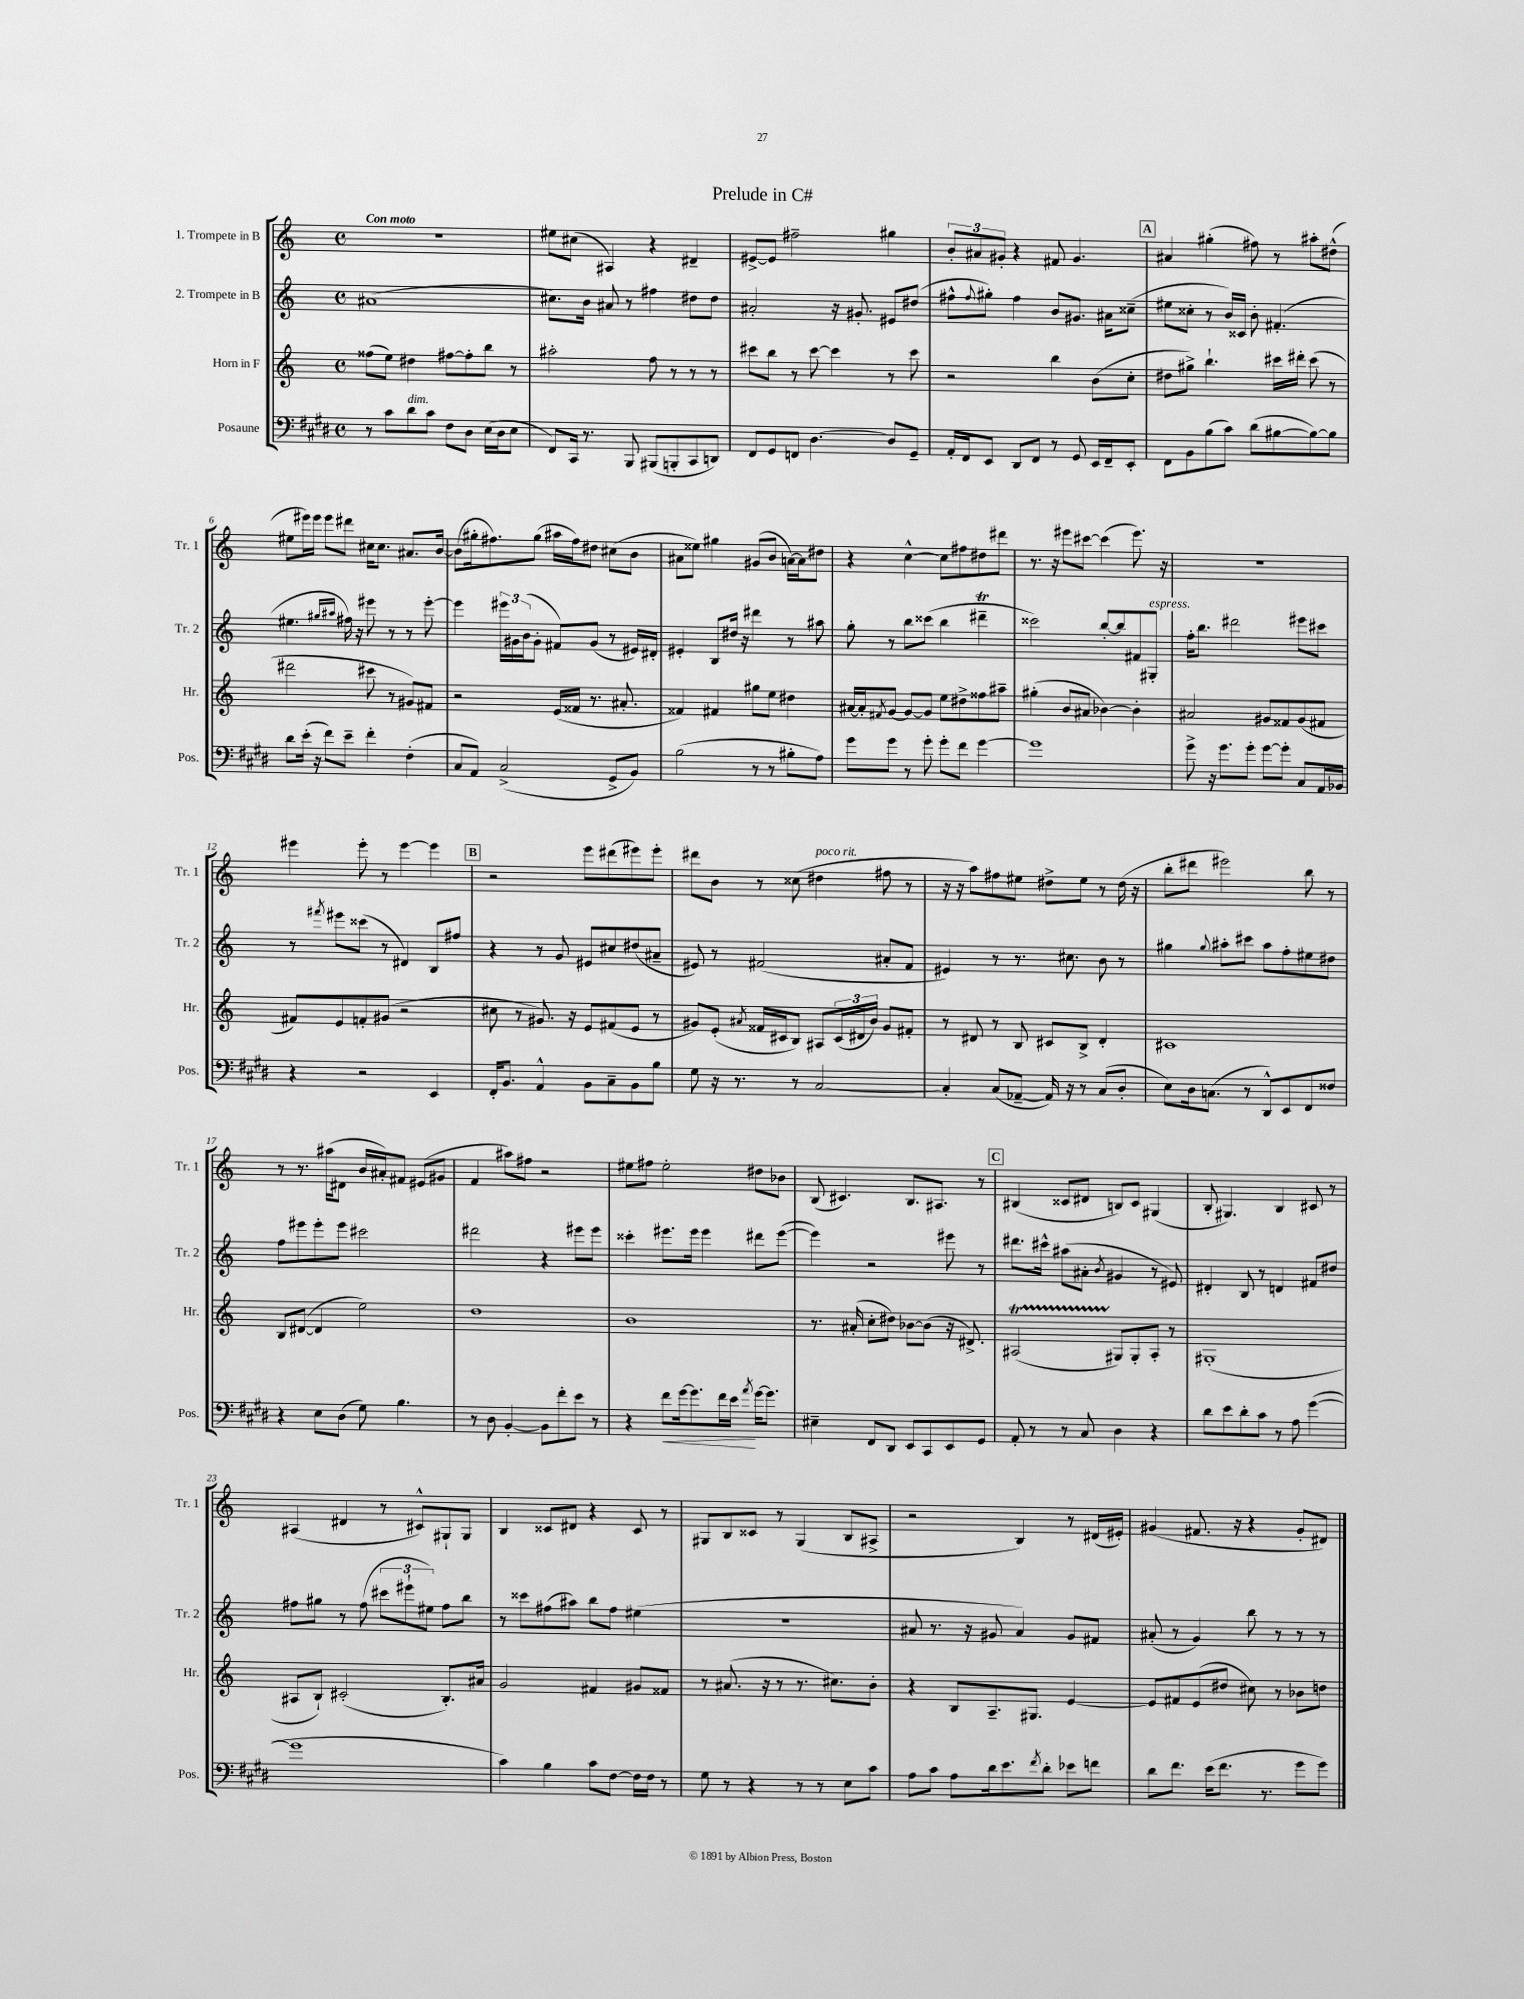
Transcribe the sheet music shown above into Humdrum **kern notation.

**kern	**dynam	**kern	**kern	**kern
*part4	*part4	*part3	*part2	*part1
*staff4	*staff4	*staff3	*staff2	*staff1
*I"Posaune	*	*I"Horn in F	*I"2. Trompete in B	*I"1. Trompete in B
*I'Pos.	*	*I'Hr.	*I'Tr. 2	*I'Tr. 1
*clefF4	*	*clefG2	*clefG2	*clefG2
*k[f#c#g#d#]	*	*k[]	*k[]	*k[]
*M4/4	*	*M4/4	*M4/4	*M4/4
*met(c)	*	*met(c)	*met(c)	*met(c)
=1	=1	=1	=1	=1
!	!	!	!	!LO:TX:a:B:t=Con moto
8r	.	(8ff##X\L	(1a#X	1r
8c#\L	.	8ee\J)	.	.
!LO:TX:a:i:t=dim.	!	!	!	!
8d#\	.	4dd#X\	.	.
8c#\J	.	.	.	.
8F#\L	.	[8ff#X\L	.	.
8D#\J	.	8ff#'\]	.	.
(16E\LL	.	8bb\J	.	.
16D#\J	.	.	.	.
8E\J	.	8r	.	.
=2	=2	=2	=2	=2
8FF#/L)	.	2aa#X'\	8.cc#X\L)	8ee#X\L
16CC#/Jk	.	.	.	(8cc#X\J
8.r	.	.	16b\Jk	.
.	.	.	8a#X/	4A#X/)
8BBB/	.	.	8r	.
(8BBB#X/L	.	8ff\	4ff#X\	4r
8BBBn'/	.	8r	.	.
8CC#/	.	8r	8dd#X\L	4d#X~/
8DDn/J)	.	8r	8dd#\J	.
=3	=3	=3	=3	=3
8FF#/L	.	8ccc#X\L	2a#X'/	[8e#X^/L
8GG#/	.	8bb\J	.	8e#/J]
8FFn/J	.	8r	.	2ff#X~\
[4.D#\	.	[8ccc#\	.	.
.	.	4ccc#\]	16r	.
.	.	.	8.g#X'/	.
8D#/L]	.	8r	8e#X/L	4gg#X\
8GG#~/J	.	8ccc#\	(8dd#X/J	.
=4	=4	=4	=4	=4
16AA'/LL	.	2r	8ff#X^^\L	12b'/L
16FF#/J	.	.	.	.
.	.	.	.	12a#X/
.	.	.	8qqff#/	.
8EE/J	.	.	8gg#X'\J)	.
.	.	.	.	12g#X'/J
8DD#/L	.	.	4ff#\	4r
8FF#/J	.	.	.	.
8r	.	4bb\	8b/L	8f#X/
8GG#/	.	.	8.g#X/J	4.g#/
16EE/LL	.	(8b\L	.	.
16FF#~/J	.	.	16a#X\KL	.
8EE'/J	.	8cc'\J	(8cc##X~\J	.
!!LO:REH:place=s1:t=A
=5	=5	=5	=5	=5
8FF#\L	.	8dd#X\L	8ee#X\L	4a#X/
8BB\	.	8gg#X^\J)	8cc##X'\J	.
(8B\	.	4.bb`\	8r	(4gg#X'\
8c#\J)	.	.	16b/LL)	.
.	.	.	16c##X/JJ	.
(8d#\L	.	.	8b'\	8ff#X\)
[8B#X\	.	16ccc#X\LL	(4.f#X'/	8r
.	.	16ddd#X'\JJ	.	.
8B#\_)	.	(8ccc#\	.	8aa#X'\L
8B#\J]	.	8r	.	(8dd#X^^\J
!!LO:LB:g=z
=6	=6	=6	=6	=6
8d#\L	.	2ddd#X\	4.ee#X\	8ee#X\L
(16e'\Jk	.	.	.	16eee#X\L)
16r	.	.	.	16eee#\JJ
8f#\L)	.	.	.	8eee#\L
.	.	.	16qqgg#X/LL	.
.	.	.	16qqaa#X/JJ	.
8e~\J	.	.	16ff#X\)	8ddd#X\J
.	.	.	16r	.
4f#'\	.	8ccc#X\	8eee#X\	16cc#X\KL
.	.	.	.	8.cc#\J
.	.	8r	8r	.
(4F#'\	.	8g#X/L)	8r	8.a#X/L
.	.	8f#X/J	[8eee#'\	.
.	.	.	.	[16b/Jk
=7	=7	=7	=7	=7
8C#/L	.	2r	4eee#\]	(8b\L]
8AA/J)	.	.	.	16gg#X'\k
.	.	.	.	8.ff#X\)
(2C#^/	.	.	24eee#X\LL	.
.	.	.	24g#X\	.
.	.	.	(24b\J	.
.	.	.	8g#'\J	(8gg#\J
.	.	(16e/LL	8f#X/L)	16aa#X\LL
.	.	16f##X/JJ	.	16ff#\J)
.	.	8.r	(8g#/J	8dd#X\J
8GG#^/L	.	.	8r	(8cc#X\L
.	.	8.a#X'/	.	.
8BB/J)	.	.	16e#X/LL)	8b\J
.	.	.	16d#X'/JJ	.
=8	=8	=8	=8	=8
(2B\	.	4f##X/)	4e#X'/	8a#X\L
.	.	.	.	8ee##X\J)
.	.	4f#X/	8B/L	4gg#X\
.	.	.	16dd#X/Jk	.
.	.	.	16r	.
8r	.	8gg#X\L	4ddd#X\	(8g#X/L
8r	.	8ee\J	.	8b/J
8B#X'\L	.	4dd#X\	8r	[16an\LL)
.	.	.	.	16a\J]
8A\J)	.	.	8aa#X\	8dd#X\J
=9	=9	=9	=9	=9
8g#\L	.	[16a#X/LL	8gg'\	4r
.	.	16a#'/J]	.	.
.	.	8qf#X/	.	.
8g#\J	.	[8g/J	8r	.
8r	.	8g/L_	8bb\L	[4cc^^\
8g#'\	.	8g/J]	(8ccc##X\J	.
8g#'\L	.	8ee\L	4bb\	8cc\L]
8f#\J	.	8dd#X^\	.	8ff#X\
[4g#\	.	8ff##X\	4ddd#Xt~\	8dd#X\
.	.	8aa#X~\J	.	8ddd#X\J
=10	=10	=10	=10	=10
1g#]	.	(4gg#X'\	2ccc##X\)	8.r
.	.	.	.	16r
.	.	8b/L	.	8eee#X\L
.	.	8a#X/J	.	[8ccc#X\J
.	.	[4b-X\)	[8bb'/L	(4ccc#\]
.	.	.	8bb/]	.
.	.	4b-'\]	8f#X/	8.eee#\)
!	!	!	!LO:TX:a:i:t=espress.	!
.	.	.	8G#X'/J	.
.	.	.	.	16r
=11	=11	=11	=11	=11
8g#^\	.	2a#X/	16ff'\KL	1r
.	.	.	8.bb\J	.
16r	.	.	.	.
8.g#\L	.	.	.	.
.	.	.	2ddd#X\	.
8g#'\J	.	.	.	.
[8g#\L	.	8g#X/L	.	.
8g#'\J]	.	8f##X/	.	.
8C#/L	.	(8g#/	8eee#X\L	.
16AA/L	.	8f#X/J	8ccc#X\J	.
16BB-X/JJ	.	.	.	.
!!LO:LB:g=z
=12	=12	=12	=12	=12
4r	.	8f#X/L)	8r	4eee#X\
.	.	.	8qfff#X/	.
.	.	8e/	8eee#X\L	.
2r	.	8fn'/	(8ccc##X\J	8eee#'\
.	.	(8g#X/J	8r	8r
.	.	2r	4d#X/)	[4eee#\
4EE/	.	.	8B/L	4eee#\]
.	.	.	8ff#X/J	.
!!LO:REH:place=s1:t=B
=13	=13	=13	=13	=13
16FF#'/KL	.	8cc#X\	4r	2r
8.BB/J	.	.	.	.
.	.	8r	.	.
4AA^^/	.	8.g#X/)	8r	.
.	.	.	8g/	.
.	.	16r	.	.
8BB\L	.	8e/L	8e#X/L	8eee\L
8C#~\	.	(8f#X/	8cc#X/	(8ddd#X\
8BB\	.	8e/J	(8dd#X/	8eee#X\)
8B\J	.	8r	8a#X~/J	8eee#'\J
=14	=14	=14	=14	=14
8G#\	.	8g#X/L)	8e#X/)	8ddd#X\L
16r	.	(8e'/J	8r	8b\J
8.r	.	.	.	.
.	.	8qa#X/	.	.
.	.	16f##X/LL	(2f#X/	8r
.	.	16c#X/J	.	.
8r	.	8B/J)	.	(8cc##X\
!	!	!	!	!LO:TX:a:i:t=poco rit.
[2C#/	.	8A#X/L	.	4dd#X\
.	.	(24c#/L	.	.
.	.	24d#X/	.	.
.	.	24b/JJ)	.	.
.	.	8g#/L	8a#X'/L	8ff#X\
.	.	8f#X'/J	8f#/J	8r
=15	=15	=15	=15	=15
4C#'/]	.	8r	4e#X/)	16r
.	.	.	.	16r
.	.	8d#X/	.	8aa\L)
(8C#/L	.	8r	8r	8ff#X\
[8AA-X~/J	.	8B/	8.r	8ee#X\J
16AA-/])	.	8c#X/L	.	8dd#X^\L
16r	.	.	8.cc#X\	.
8r	.	8B^/J	.	8ee#\J
(8C#/L	.	4d#'/	8b\	8r
8D#'/J	.	.	8r	(16dd#\
.	.	.	.	16r
=16	=16	=16	=16	=16
8E\L)	.	1c#X	4gg#X\	8bb'\L
16D#\k	.	.	.	8ddd#X\J
(8.Cn\J	.	.	.	.
.	.	.	8qqgg#/	.
.	.	.	8aa#X'\L	2eee#X\)
8r	.	.	8ccc#X\J	.
8DD#^^/L)	.	.	8aa#\L	.
8EE/	.	.	8ff'\	.
8FF#/	.	.	8ee#X\	8bb\
8F##X/J	.	.	8dd#X\J	8r
!!LO:LB:g=z
=17	=17	=17	=17	=17
4r	.	8B/L	8ff\L	8r
.	.	([8d#X/J	8eee#X\	8.r
8E\L	.	4d#/]	8eee#'\	.
.	.	.	.	(16aa#X\KL
(8D#\J	.	.	8eee#\J	8d#X\J
8G#\)	.	2ee\)	2ccc#X\	16b/LL
.	.	.	.	16a#X'/J)
4.B\	.	.	.	8f#X/J
.	.	.	.	(8e#X/L
.	.	.	.	8g#X/J
=18	=18	=18	=18	=18
8r	.	1dd	2ddd#X\	4f/
8D#\	.	.	.	.
[4BB'/	.	.	.	8aa#X\L)
.	.	.	.	8ff#X\J
8BB\L]	.	.	4r	2r
8f#'\	.	.	.	.
8e\J	.	.	8eee#X\L	.
8r	.	.	8eee#\J	.
=19	=19	=19	=19	=19
4r	.	1b	4ccc##X'\	8ee#X\L
.	.	.	.	8ff#X\J
!	!LO:HP:b	!	!	!
8f#\L	<	.	8.eee#X\L	2ee#'\
[16g#\k	.	.	.	.
8.g#\]	.	.	16eee#\Jk	.
.	.	.	4eee#\	.
16f#\L	.	.	.	.
16e\JJ	.	.	.	.
8qa/	.	.	.	.
[16g#\KL	[	.	8ddd#X\L	8dd#X\L
8.g#\J]	.	.	.	.
.	.	.	([8eee#\J	8b-X\J
=20	=20	=20	=20	=20
4E#X~\	.	8.r	4eee#\])	(8B/
.	.	.	.	4.c#X/)
.	.	(16a#X'/	.	.
8FF#/L	.	8cc'\L	2r	.
8DD#/J	.	8dd#X\J)	.	.
8EE/L	.	[8b-X\L	.	8.B/L
8CC#/	.	(8b-\J]	.	.
.	.	.	.	8.A#X/J
8EE/	.	16r	8eee#X\	.
.	.	8.d#X^/)	.	.
8GG#/J	.	.	8r	8r
!!LO:REH:place=s1:t=C
=21	=21	=21	=21	=21
8AA'/	.	(2A#Xt/	8.ddd#X\L	(4B#X/
8r	.	.	.	.
.	.	.	16ccc#X^^\Jk	.
8r	.	.	(8aa#X\L	8c##X/L
8C#/	.	.	8a#X'\J	8d#X/J
.	.	.	8qb/	.
4D#\	.	8G#X/L)	4g#X/	8Bn/L)
.	.	8G#'/	.	8c##/J
4r	.	8A#'/J	8r	(4G#X/
.	.	8r	8e#X/)	.
=22	=22	=22	=22	=22
8d#\L	.	(1G#X'	4d#X'/	8B'/
8e\	.	.	.	4.G#X/)
8d#'\	.	.	8B/	.
8c#\J	.	.	8r	.
8r	.	.	4dn/	4B/
8A\	.	.	.	.
([4g#\	.	.	8f#X/L	8c#X/
.	.	.	8dd#X/J	8r
!!LO:LB:g=z
=23	=23	=23	=23	=23
1g#]	.	8A#X/L	8ff#X\L	(4A#X/
.	.	8B`/J)	8gg#X\J	.
.	.	(2c#X'/	8r	4d#X/
.	.	.	(8ff#\	.
.	.	.	12ccc#X\L	8r
.	.	.	12eee#X`\	.
.	.	.	.	8c#X^^/L)
.	.	.	12ee#X\J)	.
.	.	8.B'/L)	8ff#\L	8G#X`/
.	.	.	8bb\J	8G#/J
.	.	16a#X/Jk	.	.
=24	=24	=24	=24	=24
4c#\)	.	2g/	8r	4B/
.	.	.	8ccc##X\L	.
4B\	.	.	(8ff#X\	8c##X/L
.	.	.	8aa#X\J)	8d#X/J
8c#\L	.	4f#X/	8bb\L	4r
[8F#\J	.	.	8ff#\J	.
16F#\LL]	.	8g#X/L	(4ee#X\	8c##/
16F#\JJ	.	.	.	.
8r	.	8f##X/J	.	8r
=25	=25	=25	=25	=25
8G#\	.	8r	1r	8G#X/L
8r	.	(8.a#X/	.	8B/
4r	.	.	.	8c##X/J
.	.	16r	.	.
.	.	8r	.	8r
8r	.	8.r	.	(4G#/
8r	.	.	.	.
.	.	8.cc#X\L)	.	.
8E\L	.	.	.	8B/L
8c#\J	.	8b'\J	.	8A#X^/J
=26	=26	=26	=26	=26
8A\L	.	4r	8a#X/	2r
8c#\J	.	.	8.r	.
8A\L	.	8B/L	.	.
.	.	.	16r	.
16d#\k	.	8.A~/	8g#X/	.
8.e\	.	.	.	.
.	.	.	4a#/)	4B/)
.	.	8.G#X/J	.	.
8qf#/	.	.	.	.
8d#'\J	.	.	.	.
8e-X\L	.	[4e/	8g#/L	8r
8fn\J	.	.	8f#X/J	(16d#X/LL
.	.	.	.	16e#X'/JJ)
=27	=27	=27	=27	=27
8d#\L	.	8e/L]	(8a#X'/	(4g#X/
8.f#\J	.	8f#X/	8r	.
.	.	(8e/	4g/)	8.f#X/
(16e\KL	.	.	.	.
8.f#\J	.	8dd#X/J	.	.
.	.	.	.	16r
.	.	8cc#X\)	8bb\	4r
8.r	.	.	.	.
.	.	8r	8r	.
8g#\L	.	8b-X\L	8r	8g#'/L
8g#\J)	.	8ddn\J	8r	8d#X/J)
==	==	==	==	==
*-	*-	*-	*-	*-
